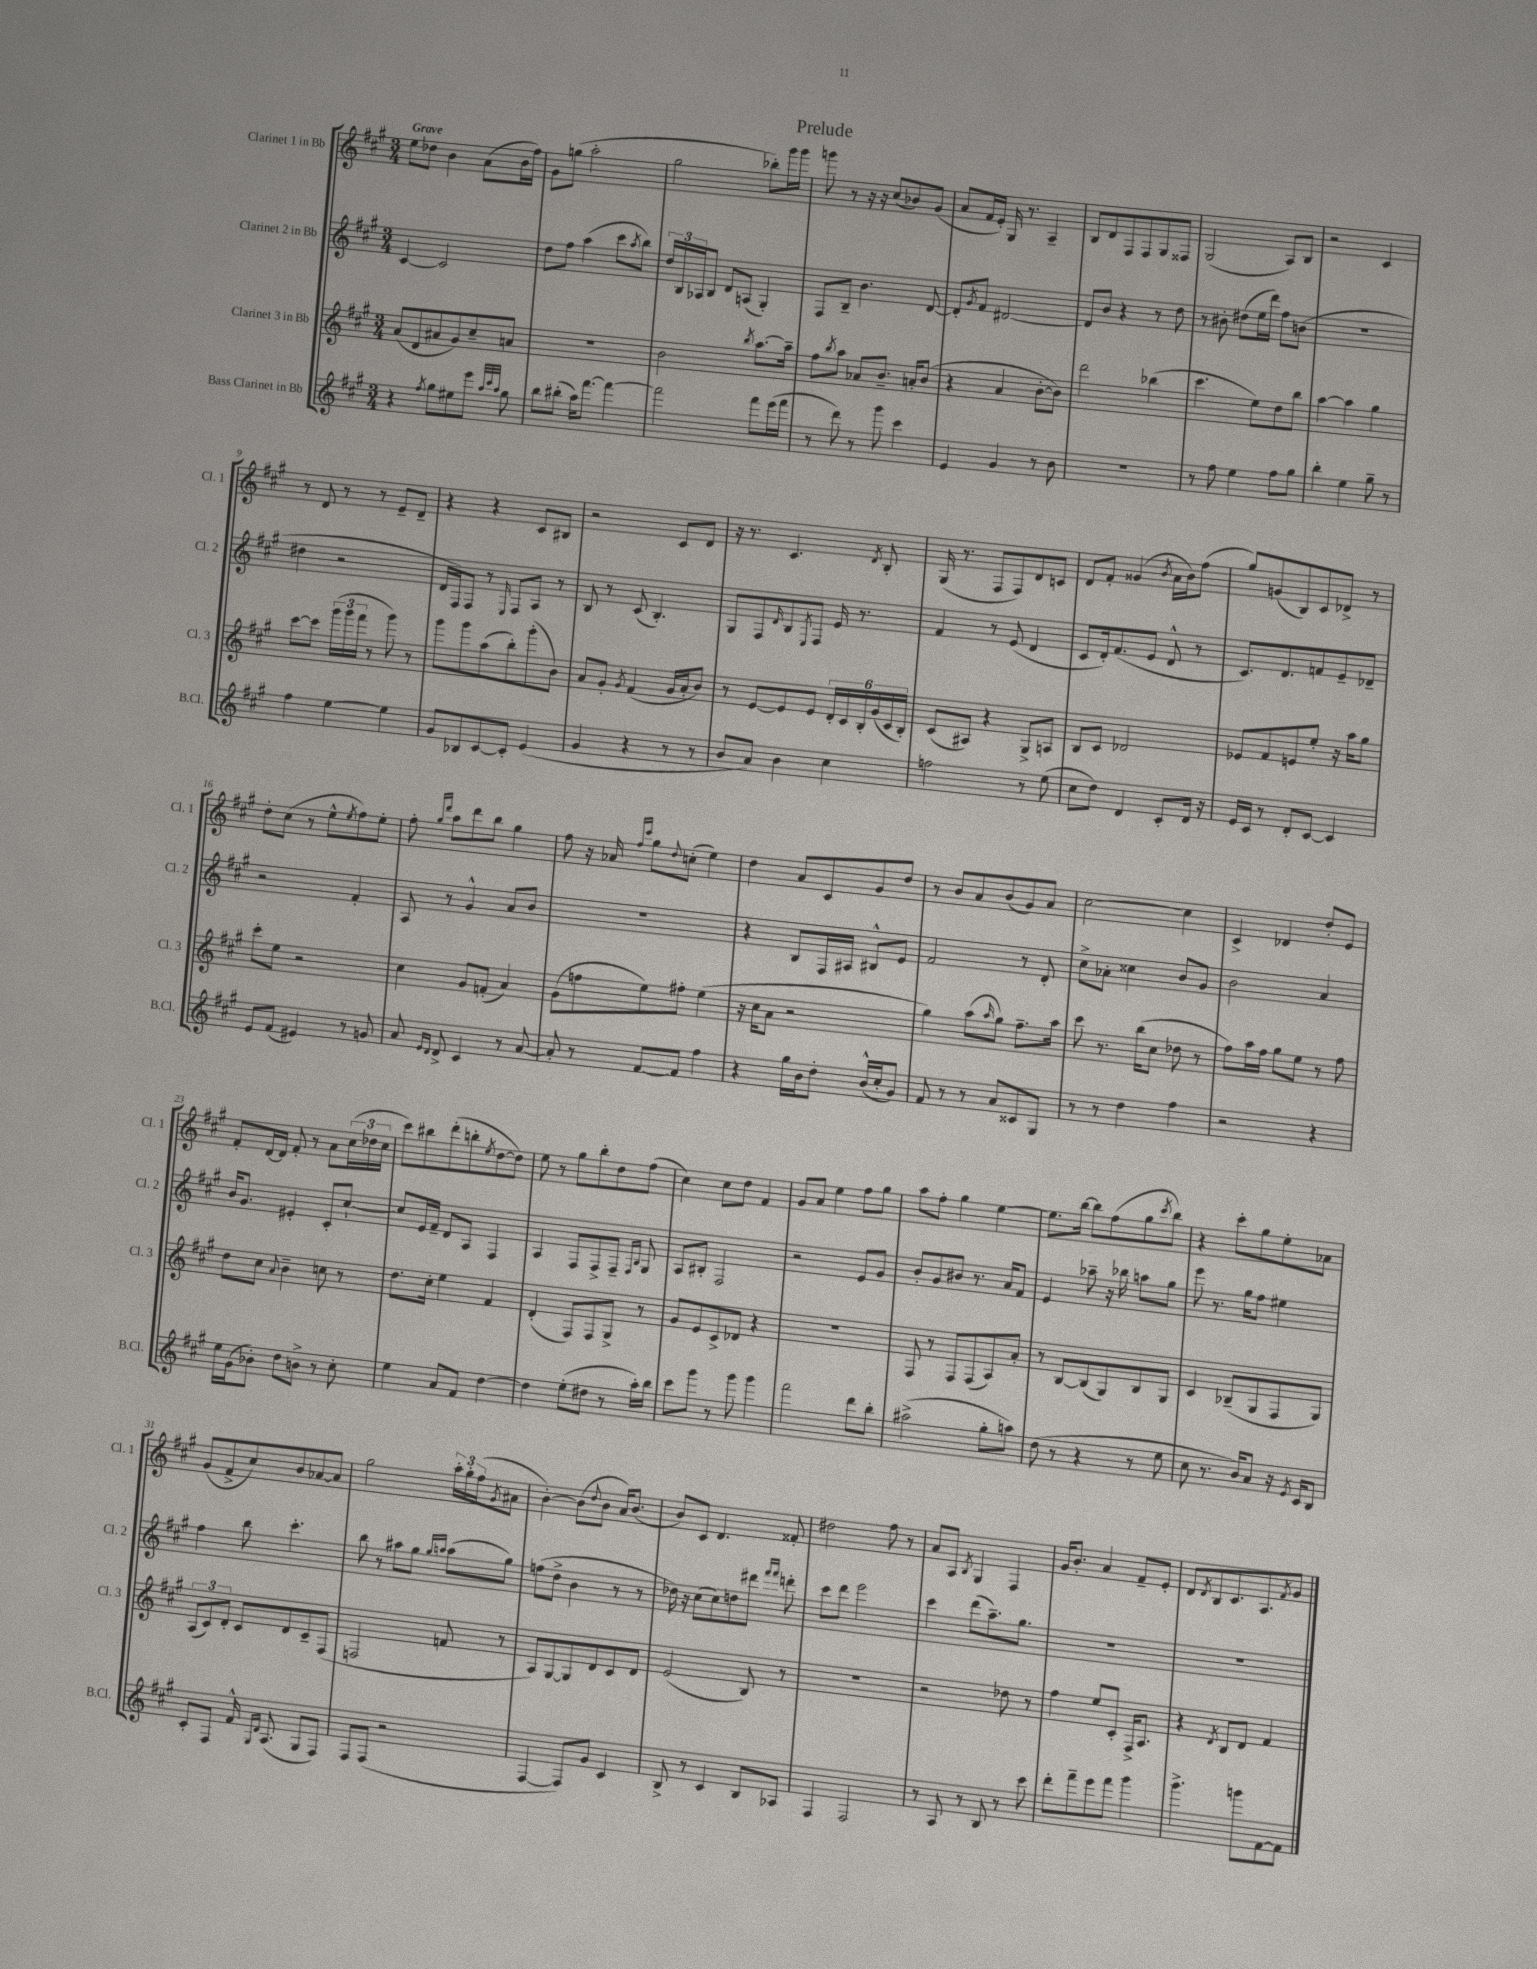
\header { title = "Prelude" }
<<
\new StaffGroup <<
\new Staff = "s0" \with { instrumentName = "Clarinet 1 in Bb" shortInstrumentName = "Cl. 1" } {
    \clef treble \key a \major \numericTimeSignature \time 3/4 \tempo "Grave"
    e''8 des''8 b'4 a'8( b'16 fis''16) |
    gis'8 g''8( a''2-. |
    gis''2 bes''8-.) gis'''16 gis'''16 |
    g'''8 r8 r16 r16 cis''8( bes'8) gis'8( |
    a'8 fis'16 e'16-.) gis16 r8. a4-- |
    b8 d'8 fis8 fis8 gis8 fisis8 |
    gis2( a8) b8 |
    r2 cis'4 |
    r8 d'8 r8 r8 e'8-- d'8-- |
    r4 r4 cis'8 bis8 |
    r2 cis'8 d'8 |
    r16 r8. cis'4. \acciaccatura { d'8 } b8-. |
    gis16( r8. fis8 fis8) d'8 c'8 |
    d'8 fis'8-. gisis'4( \acciaccatura { b'8 } a'16 b'16) fis''8( |
    gis''8) g'8( b8) cis'8 des'8-> r8 |
    d''8-. cis''8( r8 e''8-^ \acciaccatura { e''8 } fis''8) e''8-. |
    fis''8-. \grace { gis''16 d'''16 } a''8 d'''8 b''8 gis''4 |
    fis''8 r16 aes'16 \grace { fis''16 cis'''16 } gis''8 \appoggiatura { d''8 } c''8-.( e''4) |
    d''4 a'8 cis'8 gis'8 d''8 |
    r8 b'8 a'8 b'8( gis'8) a'8 |
    cis''2~ cis''4 |
    cis'4-> des'4 d''8-. e'8 |
    fis'8-. d'16~ d'16 fis'8-. r8 a'8 \tuplet 3/2 { cis''16( des''16 cis''16 } |
    cis'''8) bis''8 d'''8-.( b''8-. \acciaccatura { e''8 } d''8~ d''8) |
    e''8 r8 gis''8 b''8-. d''8 fis''8( |
    cis''4) cis''8 d''8 fis'4 |
    gis'8 a'8 e''4 fis''8 gis''8 |
    a''8 fis''8-. gis''4 e''4~ |
    e''8. b''16~ b''8 fis''8( gis''8 \acciaccatura { cis'''8 } b''8) |
    r4 cis'''8-. gis''8 e''8-. aes'8 |
    gis'8( fis'8-> cis''8) b'8 aes'8~ aes'8 |
    gis''2 \tuplet 3/2 { a''16-. gis''16-. fis''16( } \acciaccatura { gis'8 } ais'8 |
    b'4~-.) b'8( \appoggiatura { d''8 } b'8 a'16) b'8.( |
    b'8) cis'8 d'4. fisis'8-. |
    dis''2 fis''8 r8 |
    a'8 a8 \acciaccatura { b8 } gis4 fis4 |
    gis'16 b'8.-. a'4 fis'8-- e'8-. |
    d'8 \acciaccatura { d'8 } b8 cis'8. a8. \acciaccatura { fis'8 } gis'8 \bar "|." |
}
\new Staff = "s1" \with { instrumentName = "Clarinet 2 in Bb" shortInstrumentName = "Cl. 2" } {
    \clef treble \key a \major \numericTimeSignature \time 3/4
    cis'4~ cis'2 |
    d''8 fis''8 a''4( cis'''8 \acciaccatura { a''8 } b''8) |
    \tuplet 3/2 { d''16 b16 aes16 } b8 d'8 a8( gis4-.) |
    fis8 b8-- b'4. d'8~ |
    d'8-. \acciaccatura { gis'8 } fis'8 dis'2~ |
    dis'8 b'8 r4 r8 d''8 |
    r8 bis'8-. dis''8( e''16 d'''16) fis''8 b'8( |
    R2. |
    dis''4 r2 |
    d'16 fis16) fis8 r8 \grace { e16 } fis8 a8 r8 |
    b8 r8 cis'8( b4.-.) |
    gis8 fis8 \grace { d'16 } b8 \acciaccatura { e8 } fis8 e'16 r8. |
    fis'4 r8 e'8( d'4 |
    cis'8 d'16-.) fis'8.( e'8 d'8-^ r8 |
    cis'8.) d'8. f'8 e'8-- des'8-- |
    r2 fis'4-. |
    a8 r8 gis'4-^ a'8 b'8 |
    R2. |
    r4 b8 fis16 ais16 bis8-^ e'8 |
    fis'2 r8 d'8-. |
    cis''8-> aes'8-. cisis''4 b'8 gis'8 |
    b'2 a'4 |
    b'16 gis'8. eis'4-. cis'8-. cis''8~-! |
    cis''8 e'16 fis'16-- d'8 a8 fis4 |
    a4 fis8 fis8-> fis8-- \grace { fis16 b16 } gis8 |
    a8 bis8-. fis2 |
    r2 e'8 gis'8 |
    b'8-. gis'8 bis'8 r8. a'16 fis'8 |
    e'4 aes''8-- r16 bes''16 a''8 gis''8 |
    e'''8 r8. gis''16 fis''8 eis''4 |
    fis''4 b''8 cis'''4.-. |
    b''8 r8 ais''8 gis''8 \grace { gis''16 a''16 } a''8( gis''8) |
    f''8( d''8-> b'4 r8 r8 |
    des''16) r16 cis''8( cis''8) d''8 dis'''8 \grace { fis'''16 fis'''16 } d'''8-. |
    cis'''8 d'''8 e'''2 |
    cis'''4 d'''8( a''8.--) gis''8. |
    R2. |
    R2. \bar "|." |
}
\new Staff = "s2" \with { instrumentName = "Clarinet 3 in Bb" shortInstrumentName = "Cl. 3" } {
    \clef treble \key a \major \numericTimeSignature \time 3/4
    a'8( d'8 ais'8 gis'8) cis''8-- a'8 |
    R2. |
    b'2 \acciaccatura { b''8 } a''8.~ a''16-- |
    fis''8 \acciaccatura { b''8 } a''8 aes'8 b'8.-- a'16-. b'8( |
    r4 a'4 b'8~-. b'8) |
    d'''2 bes''4( |
    cis'''4. e''8) d''8 b''8 |
    a''4~ a''4 gis''4 |
    cis'''8~ cis'''8 \tuplet 3/2 { gis'''16( gis'''16 fis'''16 } r8 gis'''8) r8 |
    gis'''8 gis'''8 a''8( b''8-.) gis'''8-.( b'8) |
    a'8 gis'8-. \acciaccatura { gis'8 } fis'4( gis'16 a'16-. b'8) |
    r8 e'8~ e'8 e'8 \tuplet 6/4 { d'16-. cis'16 b16-. gis'16( cis'16 b16-.) } |
    cis'8( ais8) r4 gis8-> a8 |
    b8 cis'8 des'2 |
    ees'8 fis'8 e'8 e''8-. r16 a''16 gis''8 |
    cis'''8-. e''8 r2 |
    cis''4 gis'8 f'8-.( a'4) |
    gis'8( f''8 e''8) fis''8-. e''4( |
    r16 cis''16 a'8 r2 |
    gis''4) a''8( \grace { a''16 } gis''8) fis''8.-- a''16 |
    cis'''8 r8. b''16( cis''8 des''8 r8 |
    fis''8) a''16 fis''16 gis''8 e''8 r8 fis''8 |
    d''8 cis''8 \appoggiatura { a'8 } b'4-- c''8 r8 |
    d''8. cis''16-. e''4 fis'4 |
    d'4-.( fis8) fis8 gis8-> r8 |
    gis'8 e'8 cis'8-> des'8 r4 |
    R2. |
    fis8 r8 fis8 fis8( a8) a'8-. |
    r8 b8~ b8( gis8) b8 gis8 |
    cis'4 bes8--( gis8 fis8 gis8) |
    \tuplet 3/2 { a8( cis'8) d'8-. } cis'8 d'8 cis'8-- fis8( |
    f2 f'8 r8 |
    a8) gis8~ gis8 d'8 cis'8 d'8 |
    e'2( b8) r8 |
    R2. |
    r2 des''8 r8 |
    fis''4 e''8 cis'8-. fis16-> a8. |
    r4 \acciaccatura { d'8 } b8 d'8 fis'4 \bar "|." |
}
\new Staff = "s3" \with { instrumentName = "Bass Clarinet in Bb" shortInstrumentName = "B.Cl." } {
    \clef treble \key a \major \numericTimeSignature \time 3/4
    r4 \acciaccatura { fis''8 } gis''8 eis''8 e'''8 \grace { a''32 cis'''32 a''32 } gis''8 |
    b''8 bis''8-.( a''16) fis'''8.~ fis'''4~ |
    fis'''2 fis'''8 e'''16( fis'''16 |
    r8 d'''8) r8 gis'''8 cis'''4 |
    e'4 gis'4 r8 b'8 |
    R2. |
    r8 fis''8 e''4 fis''8 gis''8 |
    b''4-. e''4 gis''8-- r8 |
    fis''4 e''4~ e''4 |
    gis'8 bes8 cis'8~ cis'8-. e'4( |
    gis'4 r4 r8 r8 |
    b'8 a'8) b'4 cis''4 |
    f''2 r8 e''8( |
    cis''8 d''8) d'4 cis'8-. d'16 r16 |
    e'16 cis'16 r8 d'8-. cis'8~ cis'4 |
    e'8 fis'8( eis'4) r8 g'8 |
    a'8 \grace { e'16 d'16 } d'8-> cis'4 r8 a'8~ |
    a'8-. r8 fis'8~ fis'8 fis''4 |
    r4 gis''16 b'16 d''8-. b'16-^( cis''16-. gis'8) |
    fis'8 r8 r8 a'8 cisis'8 gis8 |
    r8 r8 d''4 fis''4 |
    r2 r4 |
    e''16 gis'16( bes'8-.) d''8 b'8-> r8 cis''8-. |
    e''4 a'8 fis'8 d''4~ |
    d''4 e''8-.( dis''8 r8 a''16-.) b''16 |
    cis'''8 gis'''8 r8 gis'''8 gis'''4 |
    fis'''2 d'''8 b''8-. |
    ais''2->( gis''8-. a''8) |
    d''8( r8 r4 r8 e''8 |
    cis''8 r8. b'16) a'8 r16 \acciaccatura { e'8 } cis'16 b8 |
    cis'8-. fis8 fis'16-^ \grace { gis16 d'16 } a8.( gis8 fis8) |
    fis8 fis8( r2 |
    fis4~ fis8) gis'8 cis'4 |
    b8-> r8 cis'4 b8 aes8 |
    fis4 fis2 |
    r8 a8 r8 b8 r8 cis'''8 |
    d'''8-. fis'''8-- e'''8 fis'''8 gis'''4 |
    gis'''4.-> g'''8 fis'8~ fis'8 \bar "|." |
}
>>
>>
